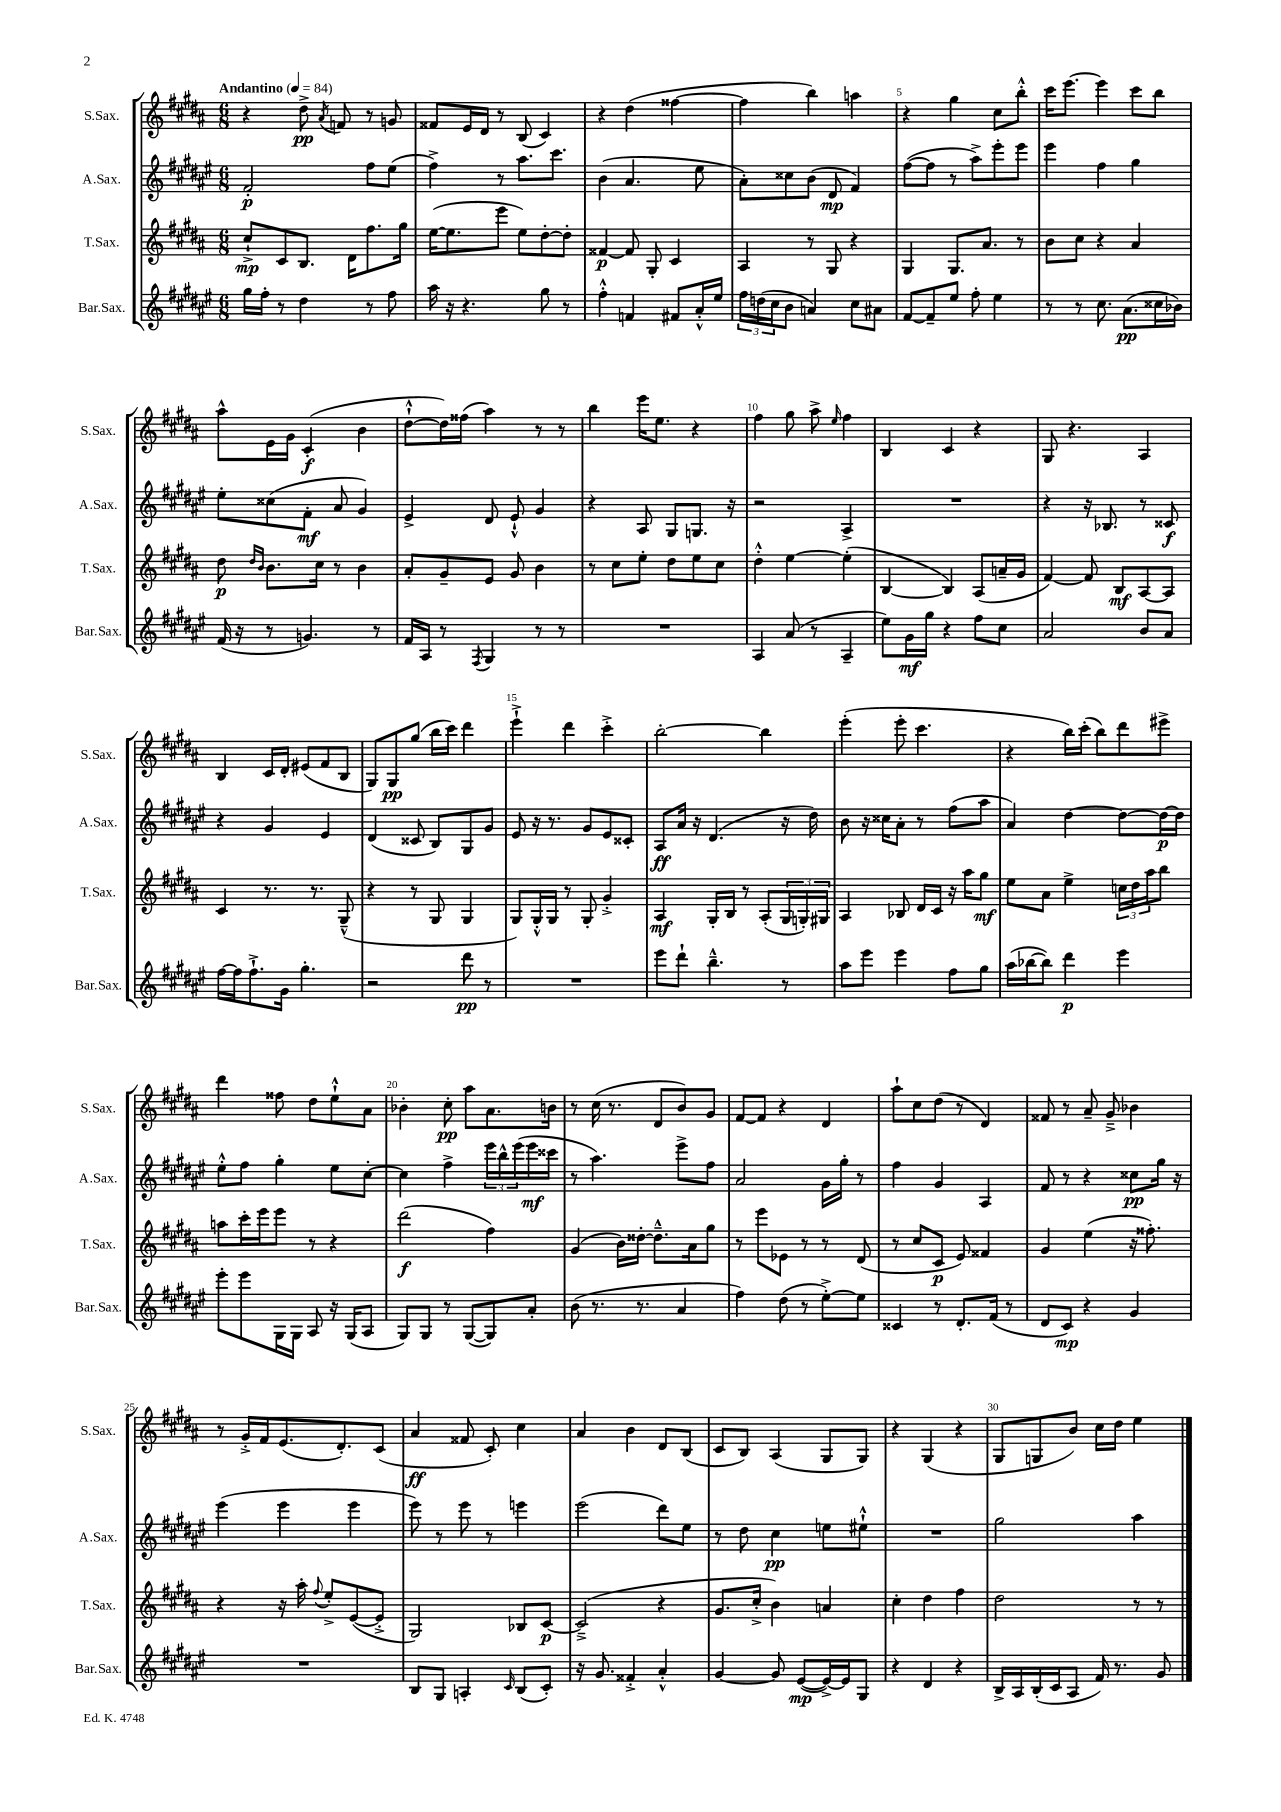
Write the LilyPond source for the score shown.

<<
\new StaffGroup <<
\new Staff = "s0" \with { instrumentName = "S.Sax." shortInstrumentName = "S.Sax." } {
    \clef treble \key b \major \numericTimeSignature \time 6/8 \tempo "Andantino" 4 = 84
    r4 dis''8->\pp \acciaccatura { ais'8 } f'8 r8 g'8 |
    fisis'8 e'16 dis'16 r8 b8( cis'4) |
    r4 dis''4( fisis''4~ |
    fisis''4 b''4) a''4 |
    r4 gis''4 cis''8 b''8-.-^ |
    cis'''16 e'''8.~ e'''4 cis'''8 b''8 |
    ais''8-^ e'16 gis'16 cis'4-.\f( b'4 |
    dis''8~-!-^ dis''16) fisis''16( ais''4) r8 r8 |
    b''4 e'''16 e''8. r4 |
    fis''4 gis''8 ais''8-> \grace { e''16 } fis''4 |
    b4 cis'4 r4 |
    gis8 r4. ais4 |
    b4 cis'16 dis'16-. eis'8( fis'8 b8 |
    gis8) gis8\pp gis''8( b''16 cis'''16) dis'''4 |
    e'''4-!-> dis'''4 cis'''4-.-> |
    b''2~-. b''4 |
    e'''4-.( e'''8-. cis'''4. |
    r4 b''16) cis'''16-.( b''8) dis'''8 eis'''8-> |
    dis'''4 fisis''8 dis''8 e''8-!-^ ais'8 |
    bes'4-. cis''8-.\pp ais''8 ais'8. b'16 |
    r8 cis''16( r8. dis'8 b'8) gis'8 |
    fis'8~ fis'8 r4 dis'4 |
    ais''8-! cis''8 dis''8( r8 dis'4) |
    fisis'8 r8 ais'8-- gis'8---> bes'4 |
    r8 gis'16-.-> fis'16 e'8.( dis'8.-.) cis'8( |
    ais'4\ff fisis'8 cis'8-.) cis''4 |
    ais'4 b'4 dis'8 b8( |
    cis'8 b8) ais4( gis8 gis8) |
    r4 gis4( r4 |
    gis8 g8 b'8) cis''16 dis''16 e''4 \bar "|." |
}
\new Staff = "s1" \with { instrumentName = "A.Sax." shortInstrumentName = "A.Sax." } {
    \clef treble \key fis \major \numericTimeSignature \time 6/8
    fis'2-.\p fis''8 eis''8( |
    fis''4->) r8 ais''8. cis'''8. |
    b'4( ais'4. eis''8 |
    ais'8-.) cisis''8 b'8( dis'8\mp fis'4) |
    fis''8~( fis''8 r8 ais''8->) eis'''8-. eis'''8 |
    eis'''4 fis''4 gis''4 |
    eis''8-. cisis''8( fis'8-.\mf ais'8 gis'4) |
    eis'4-> dis'8 eis'8-!-^ gis'4 |
    r4 ais8 gis8 g8. r16 |
    r2 ais4-> |
    R2. |
    r4 r16 bes8. r8 cisis'8\f |
    r4 gis'4 eis'4 |
    dis'4( cisis'8 b8) gis8 gis'8 |
    eis'8 r16 r8. gis'8 eis'8 cisis'8-. |
    ais8\ff ais'16 r16 dis'4.( r16 dis''16) |
    b'8 r16 cisis''16 ais'8-. r8 fis''8( ais''8 |
    ais'4) dis''4~ dis''8~ dis''16~\p dis''16 |
    eis''8-.-^ fis''8 gis''4-. eis''8 cis''8~-. |
    cis''4 fis''4-> \tuplet 3/2 { eis'''16 b''16-^ eis'''16( } eis'''16\mf cisis'''16 |
    r8 ais''4.) eis'''8-> fis''8 |
    ais'2 gis'16 gis''16-. r8 |
    fis''4 gis'4 ais4 |
    fis'8 r8 r4 cisis''8\pp gis''16 r16 |
    eis'''4( eis'''4 eis'''4 |
    eis'''8) r8 eis'''8 r8 e'''4 |
    eis'''2( dis'''8) eis''8 |
    r8 dis''8 cis''4\pp e''8 eis''8-!-^ |
    R2. |
    gis''2 ais''4 \bar "|." |
}
\new Staff = "s2" \with { instrumentName = "T.Sax." shortInstrumentName = "T.Sax." } {
    \clef treble \key b \major \numericTimeSignature \time 6/8
    cis''8-!->\mp cis'8 b8. dis'16 fis''8. gis''16 |
    e''16~( e''8. e'''8 e''8) dis''8~-. dis''8-. |
    fisis'4~\p fisis'8 gis8-. cis'4 |
    ais4 r8 gis8 r4 |
    gis4 gis8. ais'8. r8 |
    b'8 cis''8 r4 ais'4 |
    dis''8\p \grace { dis''16 b'16 } b'8. cis''16 r8 b'4 |
    ais'8-. gis'8-- e'8 gis'8 b'4 |
    r8 cis''8 e''8-. dis''8 e''8 cis''8 |
    dis''4-.-^ e''4~ e''4-.( |
    b4~ b4) ais8( a'16-- gis'16 |
    fis'4~) fis'8 b8\mf ais8~ ais8 |
    cis'4 r8. r8. gis8---^( |
    r4 r8 gis8 gis4 |
    gis8) gis16-.-^ gis16 r8 gis8-. gis'4-.-> |
    ais4\mf gis16-. b16 r8 ais8-.( \tuplet 3/2 { gis16 g16-.) gis16 } |
    ais4 bes8 dis'16 cis'16 r16 ais''16 gis''8\mf |
    e''8 ais'8 e''4-> \tuplet 3/2 { c''16 dis''16 ais''16 } b''8 |
    a''8 cis'''16-. e'''16 e'''8 r8 r4 |
    dis'''2\f( fis''4) |
    gis'4( b'16) disis''16~-. disis''8.---^ ais'16 gis''8 |
    r8 e'''8 ees'8 r8 r8 dis'8( |
    r8 cis''8 cis'8\p e'8) fisis'4 |
    gis'4 e''4( r16 fisis''8.-.) |
    r4 r16 ais''16-. \appoggiatura { fis''8 } e''8-.-> e'8~( e'8-.-> |
    gis2) bes8 cis'8~\p |
    cis'2--->( r4 |
    gis'8. cis''16-.-> b'4) a'4 |
    cis''4-. dis''4 fis''4 |
    dis''2 r8 r8 \bar "|." |
}
\new Staff = "s3" \with { instrumentName = "Bar.Sax." shortInstrumentName = "Bar.Sax." } {
    \clef treble \key fis \major \numericTimeSignature \time 6/8
    gis''16 fis''16-. r8 dis''4 r8 fis''8 |
    ais''16 r16 r4. gis''8 r8 |
    fis''4-.-^ f'4 fis'8 ais'16-.-^ eis''16 |
    \tuplet 3/2 { fis''16 d''16( cis''16 } b'8 a'4) cis''8 ais'8 |
    fis'8~ fis'8-- eis''8 fis''8-. eis''4 |
    r8 r8 cis''8. ais'8.\pp( cisis''16 bes'16) |
    fis'16( r16 r8 g'4.) r8 |
    fis'16 ais16 r8 \acciaccatura { fis8 } gis4 r8 r8 |
    R2. |
    ais4 ais'8( r8 ais4-- |
    eis''8) gis'16\mf gis''16 r4 fis''8 cis''8 |
    ais'2 b'8 ais'8 |
    fis''16~ fis''16 fis''8.-!-> gis'16 gis''4.-. |
    r2 dis'''8\pp r8 |
    R2. |
    eis'''8 dis'''8-! b''4.---^ r8 |
    ais''8 eis'''8 eis'''4 fis''8 gis''8 |
    ais''16( bes''16~ bes''8) dis'''4\p eis'''4 |
    eis'''8-. eis'''8 gis16 gis16 ais8 r16 gis16( ais8 |
    gis8) gis8 r8 gis8~( gis8) ais'8-. |
    b'8( r8. r8. ais'4 |
    fis''4) dis''8( r8 eis''8~-.->) eis''8 |
    cisis'4 r8 dis'8.-. fis'16( r8 |
    dis'8 cis'8\mp) r4 gis'4 |
    R2. |
    b8 gis8 a4-. \grace { cis'16 } b8( cis'8-.) |
    r16 gis'8. fisis'4-.-> ais'4-.-^ |
    gis'4~ gis'8 eis'8~\mp( eis'16~->) eis'16 gis8 |
    r4 dis'4 r4 |
    b16-> ais16 b16-.( cis'16 ais8 fis'16) r8. gis'8 \bar "|." |
}
>>
>>
\layout { \context { \Score \override BarNumber.break-visibility = ##(#f #t #t) barNumberVisibility = #(every-nth-bar-number-visible 5) } }
